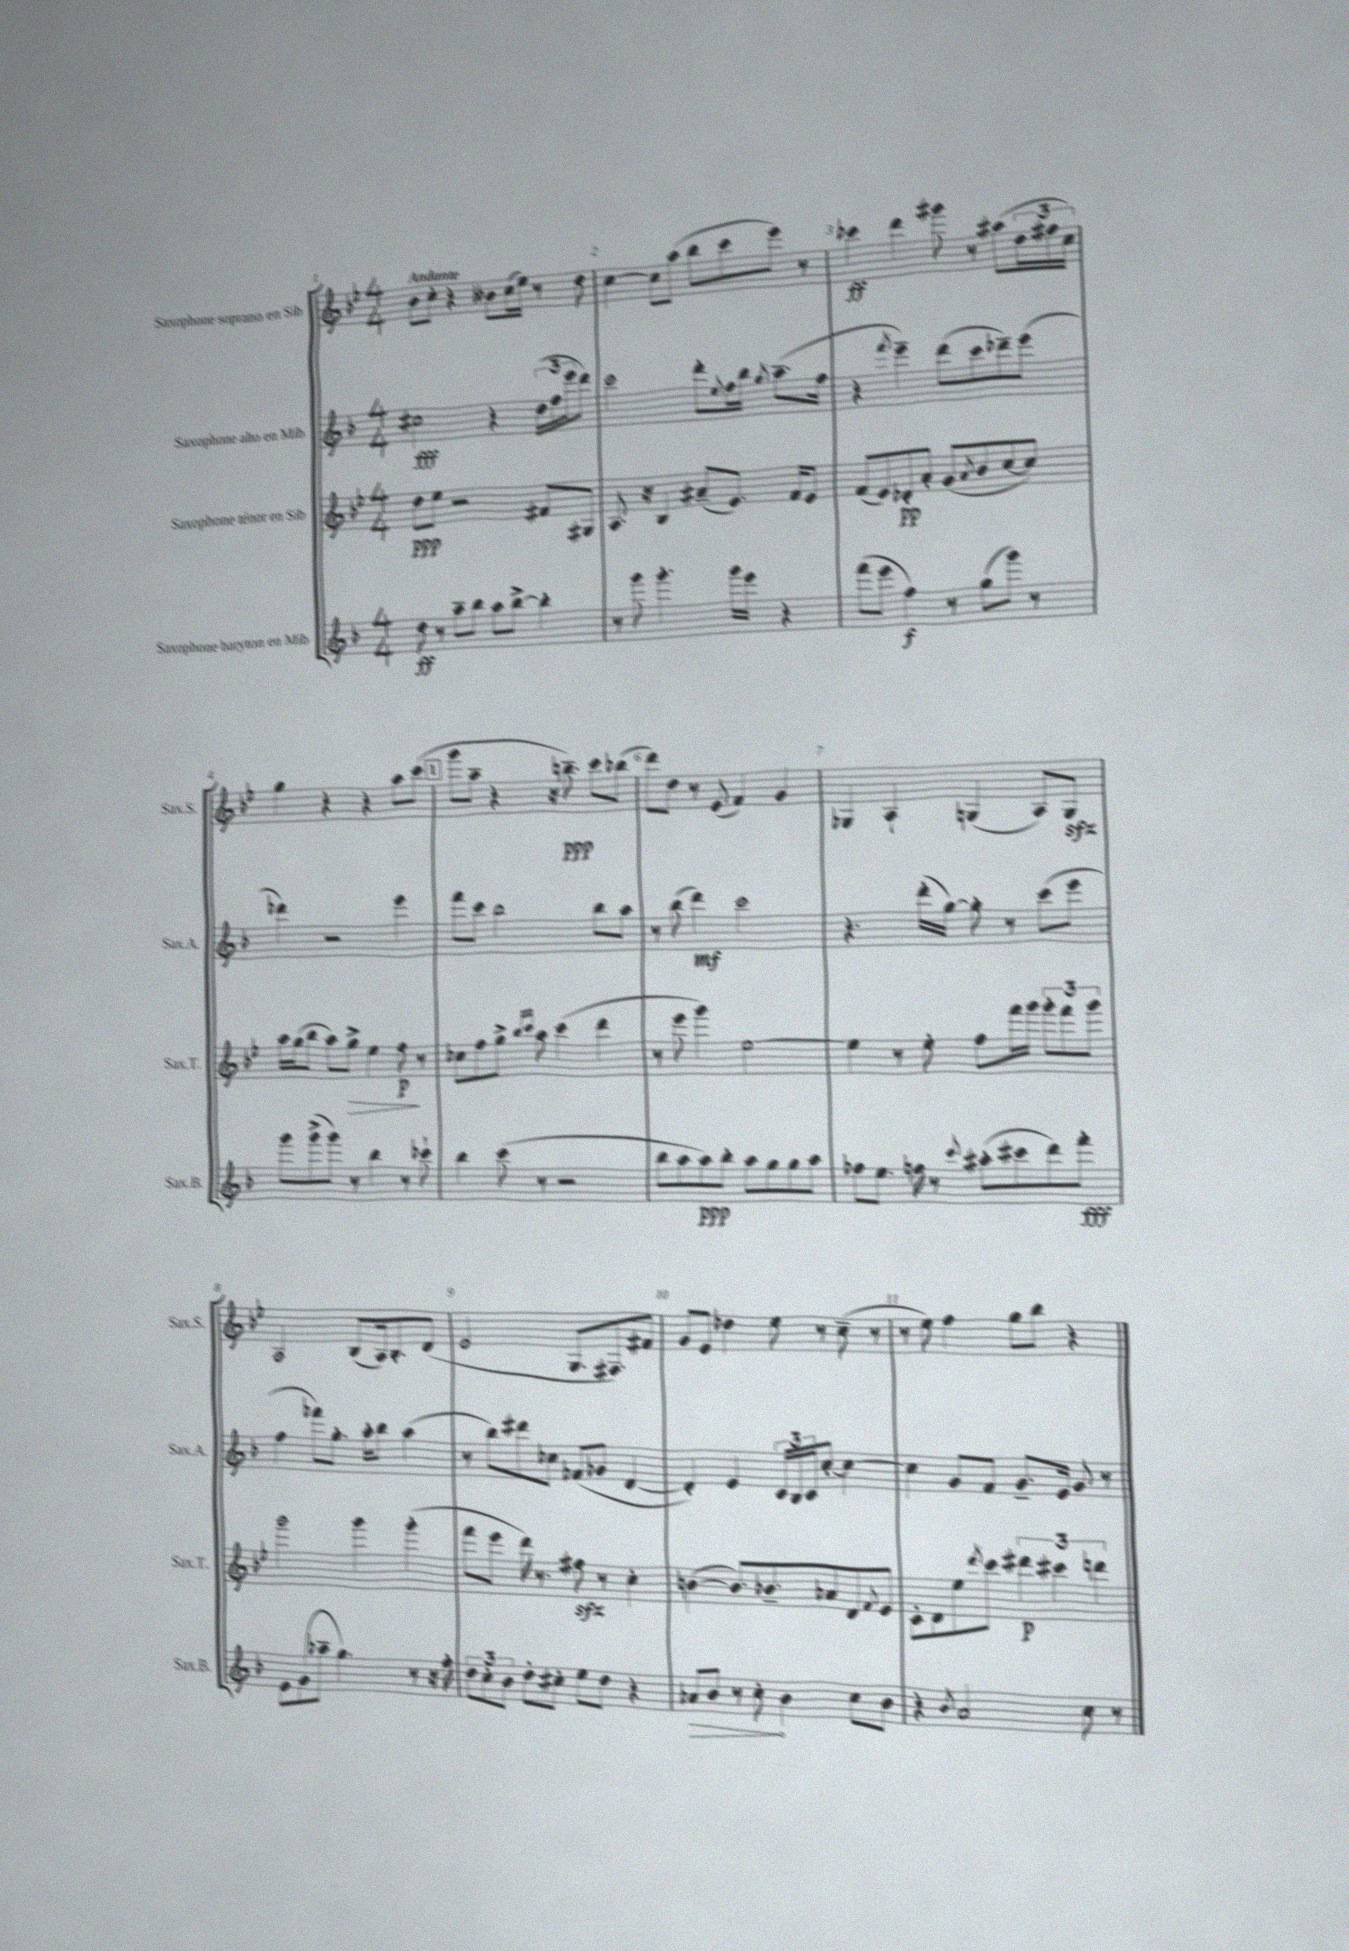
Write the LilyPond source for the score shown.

<<
\new StaffGroup <<
\new Staff = "s0" \with { instrumentName = "Saxophone soprano en Sib" shortInstrumentName = "Sax.S." } {
    \clef treble \key bes \major \numericTimeSignature \time 4/4 \tempo "Andante"
    bes'8 c''8-. r4 beses'8 c''16( ees''16) r8 d''8 |
    c''4~ c''8 a''8( bes''8 c'''8 ees'''8) r8 |
    ces'''4\ff d'''4 gis'''8 r8 ais''8( \tuplet 3/2 { d''16 fis''16 c''16) } |
    g''4 r4 r4 a''8 c'''8( |
    \mark \markup { \box "1" } g'''8 a''8-- r4 r16 b''8.--\ppp) c'''8 bes''8( |
    d'''8) d''8 r8 ees'8( f'4) g'4 |
    ges4 a4-! g4( a8) g8\sfz |
    a2 bes8( a16) bes8.-. d'8( |
    ees'2 g8. fis8.) fis'8 |
    g'8 ees'8 des''4 ees''8 r8 c''8--( r8 |
    r8 ees''8) f''4 g''8 bes''8 r4 \bar "|." |
}
\new Staff = "s1" \with { instrumentName = "Saxophone alto en Mib" shortInstrumentName = "Sax.A." } {
    \clef treble \key f \major \numericTimeSignature \time 4/4
    cis''2\fff r4 \tuplet 3/2 { d''16( f''16 e'''16 } d'''8) |
    c'''2 d'''8-. \appoggiatura { e''8 } f''16 bes''16 \acciaccatura { g''8 } a''8.--( f''16 |
    r4 \acciaccatura { f'''8 } e'''4--) d'''8( c'''8 des'''8--) e'''8( |
    des'''4) r2 e'''4 |
    \mark \markup { \box "1" } f'''8 c'''8 bes''2 bes''8 a''8 |
    r8 bes''8( d'''4\mf) c'''2 |
    r4. d'''16-.( g''16~) g''8-. r8 c'''8( e'''8 |
    f''4 fes'''8) g''8.-. a''16-. bes''8 a''4( |
    r8 bes''8) dis'''8 ces''8 fes'8( ges'8 d'4~ |
    d'4-.) e'4 \tuplet 3/2 { c'16 bes16 c'16 } c''8~-. c''4~ |
    c''4 g'8 f'8 g'8.-- e'16 g'8 r8 \bar "|." |
}
\new Staff = "s2" \with { instrumentName = "Saxophone ténor en Sib" shortInstrumentName = "Sax.T." } {
    \clef treble \key bes \major \numericTimeSignature \time 4/4
    d''8\ppp ees''8 r2 fis'8 gis8 |
    a8. r16 bes4 ais'8--( ees'8.) f'16 ees'8 |
    f'8( ees'8) des'8-.\pp a'8-. g'8( \acciaccatura { a'8 } bes'8 c''8~ c''8) |
    a''16 g''16( bes''8 a''8) g''8->\> ees''4 f''8\p\! r8 |
    \mark \markup { \box "1" } ces''8 f''8 g''8-> \grace { bes''16 c'''16 } a''8 c'''4( d'''4 |
    r8 ees'''8 g'''4) ees''2~ |
    ees''4 r8 ees''8-. f''8 f'''16 g'''16 \tuplet 3/2 { g'''8-. f'''8 g'''8 } |
    g'''2 g'''4 g'''4-.( |
    f'''8 ees'''8 d'''16) r8. fis''8\sfz r8 c''4-. |
    b'4~( b'8.) bes'8.-- aes'8 d'8 \appoggiatura { f'8 } ees'8 |
    c'8-. d'8 ees''8 \acciaccatura { d'''8 } c'''8 \tuplet 3/2 { dis'''4\p cis'''4 d'''4 } \bar "|." |
}
\new Staff = "s3" \with { instrumentName = "Saxophone baryton en Mib" shortInstrumentName = "Sax.B." } {
    \clef treble \key f \major \numericTimeSignature \time 4/4
    d''8\ff r8 a''8-- bes''8 a''8 bes''8~-> bes''4-. |
    r8 g'''8 g'''4.-. g'''16 e'''16 r4 |
    f'''8( e'''8 f''4\f) r8 g''8( g'''8) r8 |
    g'''8 g'''8->( g'''8) r8 bes''4 r8 ces'''8-! |
    \mark \markup { \box "1" } bes''4 c'''8( r8 r2 |
    bes''8 a''8 a''8\ppp) bes''8-. a''8 g''8 g''8 a''8 |
    fes''8 e''8. f''16 r8 \appoggiatura { c'''8 } ais''8-.( cis'''8 d'''8) f'''8-.\fff |
    e'8 g'8( aes''8-- g''4.) r8 r16 f''16-. |
    \tuplet 3/2 { d''8 c''8-. bes'8 } d''8-. cis''8-. e''8 d''8 r4 |
    \once \override Hairpin.circled-tip = ##t aes'8\> bes'8 r8 c''8-.\! bes'4 c''8 bes'8 |
    r4 \acciaccatura { bes'8 } a'2 c''8 r8 \bar "|." |
}
>>
>>
\layout { \context { \Score \override BarNumber.break-visibility = ##(#f #t #t) barNumberVisibility = #all-bar-numbers-visible } }
